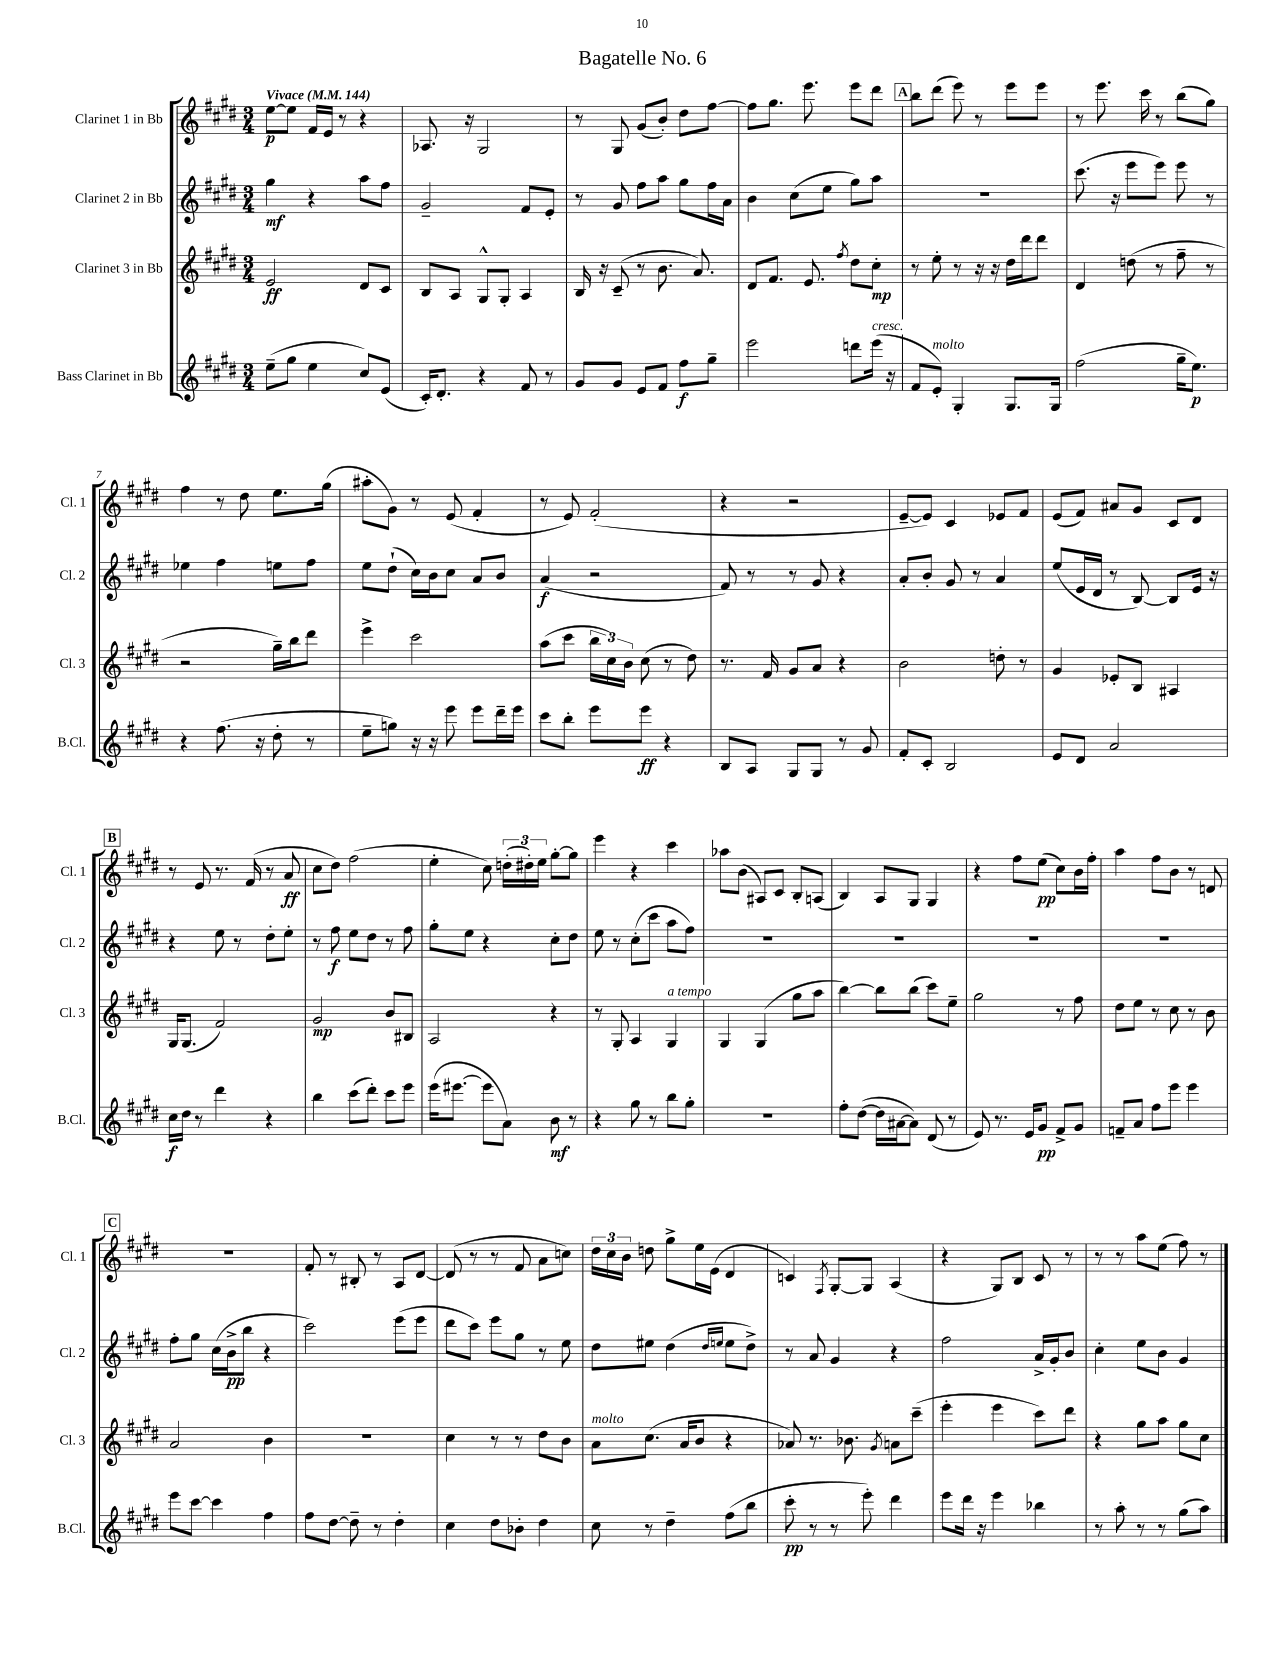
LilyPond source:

\header { title = "Bagatelle No. 6" }
<<
\new StaffGroup <<
\new Staff = "s0" \with { instrumentName = "Clarinet 1 in Bb" shortInstrumentName = "Cl. 1" } {
    \clef treble \key e \major \numericTimeSignature \time 3/4 \tempo "Vivace" 4 = 144
    \autoBeamOff e''8[~\p e''8] fis'16[ e'16] r8 r4 |
    aes8. r16 gis2 |
    r8 gis8 gis'8[( b'8]-.) dis''8[ fis''8]~ |
    fis''8[ gis''8.] e'''8. e'''8[ dis'''8] |
    \mark \markup { \box "A" } b''8[ dis'''8]( e'''8) r8 e'''8[ e'''8] |
    r8 e'''8. cis'''16 r8 b''8[( gis''8]) |
    fis''4 r8 dis''8 e''8.[ gis''16]( |
    ais''8[-. gis'8]) r8 e'8( fis'4-. |
    r8 e'8) fis'2-.( |
    r4 r2 |
    e'8[~-- e'8]) cis'4 ees'8[ fis'8] |
    e'8[( fis'8]) ais'8[ gis'8] cis'8[ dis'8] |
    \mark \markup { \box "B" } r8 e'8 r8. fis'16( r8 a'8\ff |
    cis''8[ dis''8]) fis''2( |
    e''4-. cis''8) \tuplet 3/2 { d''16[-.( dis''16-.) e''16] } gis''8[~-. gis''8] |
    e'''4 r4 cis'''4 |
    aes''8[ b'8]( ais8[) cis'8] b8[-. a8]( |
    b4) a8[ gis8] gis4 |
    r4 fis''8[ e''8]\pp( cis''8[) b'16 fis''16]-. |
    a''4 fis''8[ b'8] r8 d'8 |
    \mark \markup { \box "C" } R2. |
    fis'8-. r8 bis8-. r8 a8[ dis'8]~ |
    dis'8( r8 r8 fis'8 a'8[ c''8]) |
    \tuplet 3/2 { dis''16[ cis''16 b'16] } d''8 gis''8[-> e''16 e'16]( dis'4 |
    c'4) \acciaccatura { fis8 } gis8[~-. gis8] a4( |
    r4 gis8[) b8] cis'8 r8 |
    r8 r8 a''8[ e''8]( fis''8) r8 \bar "|." |
}
\new Staff = "s1" \with { instrumentName = "Clarinet 2 in Bb" shortInstrumentName = "Cl. 2" } {
    \clef treble \key e \major \numericTimeSignature \time 3/4
    \autoBeamOff gis''4\mf r4 a''8[ fis''8] |
    gis'2-- fis'8[ e'8]-. |
    r8 gis'8 fis''8[ a''8] gis''8[ fis''16 a'16] |
    b'4 cis''8[( e''8] gis''8[) a''8] |
    \mark \markup { \box "A" } R2. |
    cis'''8.( r16 e'''8[ e'''8]) e'''8 r8 |
    ees''4 fis''4 e''8[ fis''8] |
    e''8[ dis''8]-!( cis''16[) b'16 cis''8] a'8[ b'8] |
    a'4\f( r2 |
    fis'8) r8 r8 gis'8 r4 |
    a'8[-. b'8]-. gis'8 r8 a'4 |
    e''8[( e'16 dis'16] r8 b8~) b8[ e'16] r16 |
    \mark \markup { \box "B" } r4 e''8 r8 dis''8[-. e''8]-. |
    r8 fis''8\f e''8[ dis''8] r8 fis''8 |
    gis''8[-. e''8] r4 cis''8[-. dis''8] |
    e''8 r8 cis''8[-.( cis'''8] a''8[ fis''8]) |
    R2. |
    R2. |
    R2. |
    R2. |
    \mark \markup { \box "C" } fis''8[-. gis''8] cis''16[( b'16->\pp b''8] r4 |
    cis'''2) e'''8[( e'''8] |
    dis'''8[ cis'''8]) e'''8[ gis''8] r8 e''8 |
    dis''8[ eis''8] dis''4( \grace { dis''16[ e''16] } e''8[ dis''8]->) |
    r8 a'8 gis'4 r4 |
    fis''2 a'16[-> gis'16-. b'8] |
    cis''4-. e''8[ b'8] gis'4 \bar "|." |
}
\new Staff = "s2" \with { instrumentName = "Clarinet 3 in Bb" shortInstrumentName = "Cl. 3" } {
    \clef treble \key e \major \numericTimeSignature \time 3/4
    \autoBeamOff e'2\ff dis'8[ cis'8] |
    b8[ a8] gis8[-^ gis8]-. a4 |
    b16 r16 cis'8--( r8 b'8. a'8.) |
    dis'8[ fis'8.] e'8. \acciaccatura { fis''8 } dis''8[ cis''8]-.\mp |
    \mark \markup { \box "A" } r8 e''8-. r8 r16 r16 dis''16[ dis'''16 dis'''8] |
    dis'4 d''8( r8 fis''8-- r8 |
    r2 gis''16[--) b''16 dis'''8] |
    e'''4-> cis'''2 |
    a''8[( cis'''8] \tuplet 3/2 { b''16[ cis''16) b'16] } cis''8( r8 dis''8) |
    r8. fis'16 gis'8[ a'8] r4 |
    b'2 d''8-. r8 |
    gis'4 ees'8[-. b8] ais4 |
    \mark \markup { \box "B" } gis16[ gis8.]( fis'2) |
    gis'2\mp b'8[ bis8] |
    a2 r4 |
    r8 gis8-. a4 gis4^\markup { \italic "a tempo" } |
    gis4 gis4( gis''8[ a''8] |
    b''4~) b''8[ b''8]( cis'''8[) e''8]-- |
    gis''2 r8 fis''8 |
    dis''8[ e''8] r8 cis''8 r8 b'8 |
    \mark \markup { \box "C" } a'2 b'4 |
    R2. |
    cis''4 r8 r8 dis''8[ b'8] |
    a'8[^\markup { \italic "molto" } cis''8.]( a'16[ b'8] r4 |
    aes'8) r8. bes'8. \acciaccatura { gis'8 } a'8[ cis'''8]--( |
    e'''4-. e'''4 cis'''8[) dis'''8] |
    r4 gis''8[ a''8] gis''8[ cis''8] \bar "|." |
}
\new Staff = "s3" \with { instrumentName = "Bass Clarinet in Bb" shortInstrumentName = "B.Cl." } {
    \clef treble \key e \major \numericTimeSignature \time 3/4
    \autoBeamOff e''8[--( gis''8] e''4 cis''8[) e'8]( |
    cis'16[-.) dis'8.]-. r4 fis'8 r8 |
    gis'8[ gis'8] e'8[ fis'8] fis''8[\f gis''8]-- |
    e'''2 d'''8[ e'''16]^\markup { \italic "cresc." }( r16 |
    \mark \markup { \box "A" } fis'8[ e'8]-.^\markup { \italic "molto" }) gis4-. gis8.[ gis16] |
    fis''2( gis''16[-- e''8.]\p) |
    r4 fis''8.( r16 dis''8-. r8 |
    e''8[-- g''8]) r16 r16 e'''8 e'''8[ dis'''16-- e'''16] |
    cis'''8[ b''8]-. e'''8[ e'''8]\ff r4 |
    b8[ a8] gis8[ gis8] r8 gis'8 |
    fis'8[-. cis'8]-. b2 |
    e'8[ dis'8] a'2 |
    \mark \markup { \box "B" } cis''16[\f dis''16] r8 dis'''4 r4 |
    b''4 cis'''8[( dis'''8]-.) cis'''8[ e'''8] |
    e'''16[( eis'''8.]~ eis'''8[ a'8]) b'8\mf r8 |
    r4 gis''8 r8 b''8[ gis''8]-. |
    R2. |
    fis''8[-. dis''8]~( dis''16[ ais'16~ ais'8]) dis'8( r8 |
    e'8) r8. e'16[ gis'8]\pp fis'8[-> gis'8] |
    f'8[-- a'8] fis''8[ e'''8] e'''4 |
    \mark \markup { \box "C" } e'''8[ cis'''8]~ cis'''4 fis''4 |
    fis''8[ dis''8]~ dis''8-- r8 dis''4-. |
    cis''4 dis''8[ bes'8]-. dis''4 |
    cis''8 r8 dis''4-- fis''8[( b''8] |
    cis'''8-.\pp r8 r8 e'''8-.) dis'''4 |
    e'''8[ dis'''16] r16 e'''4 bes''4 |
    r8 a''8-. r8 r8 gis''8[( a''8]) \bar "|." |
}
>>
>>
